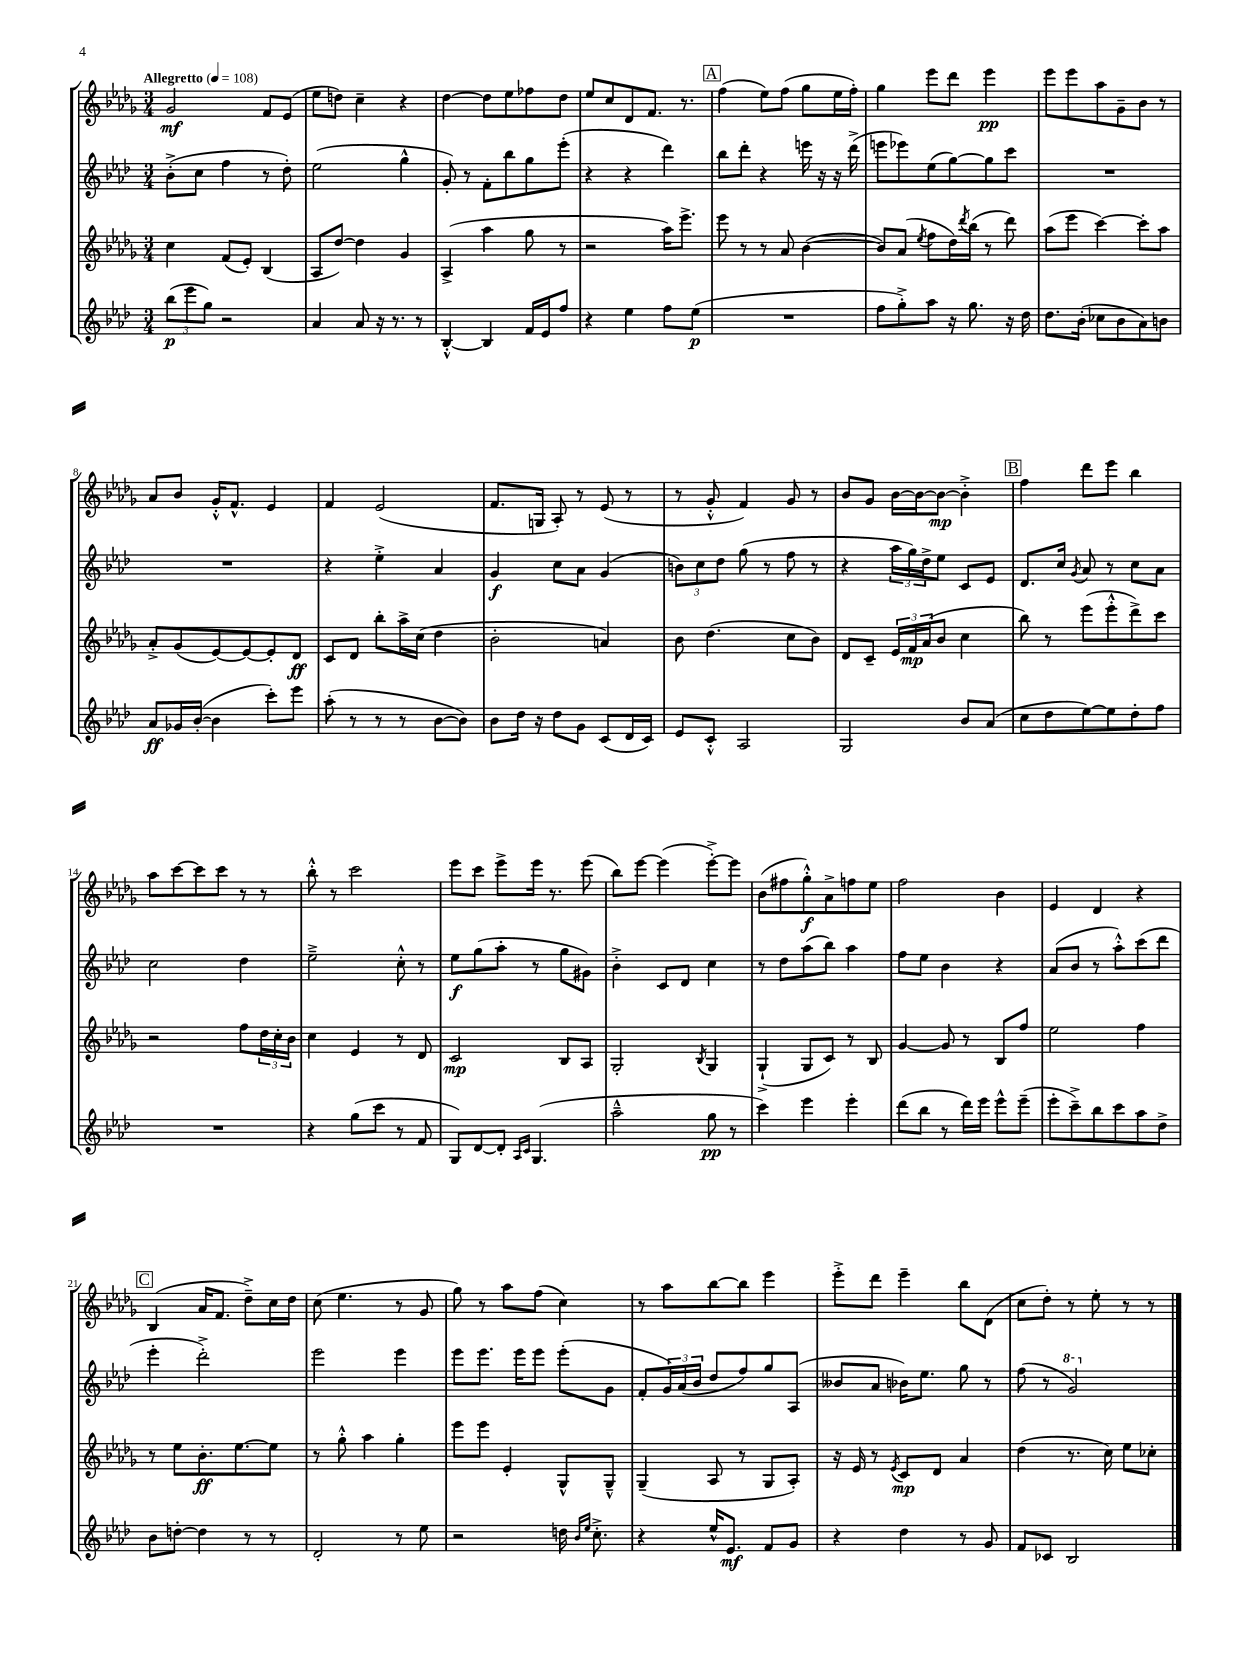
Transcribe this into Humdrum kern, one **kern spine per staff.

**kern	**dynam	**kern	**dynam	**kern	**dynam	**kern	**dynam
*part4	*part4	*part3	*part3	*part2	*part2	*part1	*part1
*staff4	*staff4	*staff3	*staff3	*staff2	*staff2	*staff1	*staff1
*clefG2	*	*clefG2	*	*clefG2	*	*clefG2	*
*k[b-e-a-d-]	*	*k[b-e-a-d-g-]	*	*k[b-e-a-d-]	*	*k[b-e-a-d-g-]	*
*M3/4	*	*M3/4	*	*M3/4	*	*M3/4	*
*MM108	*	*MM108	*	*MM108	*	*MM108	*
=1	=1	=1	=1	=1	=1	=1	=1
!	!	!	!	!	!	!LO:TX:a:B:t=Allegretto	!
(12bb-\L	p	4cc\	.	(8b-'^\L	.	2g-/	mf
12eee-\	.	.	.	.	.	.	.
.	.	.	.	8cc\J	.	.	.
12gg\J)	.	.	.	.	.	.	.
2r	.	(8f/L	.	4ff\	.	.	.
.	.	8e-'/J)	.	.	.	.	.
.	.	(4B-/	.	8r	.	8f/L	.
.	.	.	.	8dd-'\)	.	(8e-/J	.
=2	=2	=2	=2	=2	=2	=2	=2
4a-/	.	8A-/L	.	(2ee-\	.	8ee-\L	.
.	.	[8dd-/J)	.	.	.	8ddn\J)	.
8a-/	.	4dd-\]	.	.	.	4cc~\	.
16r	.	.	.	.	.	.	.
8.r	.	.	.	.	.	.	.
.	.	4g-/	.	4gg^^\	.	4r	.
8r	.	.	.	.	.	.	.
=3	=3	=3	=3	=3	=3	=3	=3
[4B-'^^/	.	(4A-^/	.	8g'/)	.	[4dd-\	.
.	.	.	.	8r	.	.	.
4B-/]	.	4aa-\	.	8f'\L	.	8dd-\L]	.
.	.	.	.	8bb-\	.	8ee-\	.
16f/LL	.	8gg-\	.	8gg\	.	8ff-X\	.
16e-/J	.	.	.	.	.	.	.
8ff/J	.	8r	.	(8eee-'\J	.	8dd-\J	.
=4	=4	=4	=4	=4	=4	=4	=4
4r	.	2r	.	4r	.	8ee-/L	.
.	.	.	.	.	.	8cc/	.
4ee-\	.	.	.	4r	.	8d-/	.
.	.	.	.	.	.	8.f/J	.
8ff\L	.	16aa-\KL)	.	4ddd-\)	.	.	.
.	.	8.eee-^\J	.	.	.	8.r	.
(8ee-\J	p	.	.	.	.	.	.
!!LO:REH:place=s1:t=A
=5	=5	=5	=5	=5	=5	=5	=5
2.r	.	8eee-\	.	8bb-\L	.	(4ff\	.
.	.	8r	.	8ddd-'\J	.	.	.
.	.	8r	.	4r	.	8ee-\L)	.
.	.	8a-/	.	.	.	(8ff\J	.
.	.	([4b-\	.	16eeen\	.	8gg-\L	.
.	.	.	.	16r	.	.	.
.	.	.	.	16r	.	16ee-\L	.
.	.	.	.	(16ddd-^\	.	16ff'\JJ)	.
=6	=6	=6	=6	=6	=6	=6	=6
8ff\L	.	8b-/L])	.	8eeen\L	.	4gg-\	.
8gg'^\)	.	(8a-/J	.	8eee-X\)	.	.	.
.	.	8qee-/	.	.	.	.	.
8aa-\J	.	8ff\L	.	(8ee-\	.	8eee-\L	.
16r	.	16dd-\L)	.	[8gg\)	.	8ddd-\J	.
.	.	8qddd-/	.	.	.	.	.
8.gg\	.	(16bb-\JJ	.	.	.	.	.
.	.	8r	.	8gg\]	.	4eee-\	pp
16r	.	8ddd-\)	.	8ccc\J	.	.	.
16dd-\	.	.	.	.	.	.	.
=7	=7	=7	=7	=7	=7	=7	=7
8.dd-\L	.	(8aa-\L	.	2.r	.	8eee-\L	.
.	.	8eee-\J	.	.	.	8eee-\	.
(16b-'\Jk	.	.	.	.	.	.	.
8cc-X\L	.	[4ccc\)	.	.	.	8aa-\	.
8b-\	.	.	.	.	.	8g-~\	.
8a-\)	.	8ccc'\L]	.	.	.	8b-\J	.
8bn\J	.	8aa-\J	.	.	.	8r	.
!!LO:LB:g=z
=8	=8	=8	=8	=8	=8	=8	=8
8a-/L	ff	8a-'^/L	.	2.r	.	8a-/L	.
16g-X/L	.	(8g-/	.	.	.	8b-/J	.
([16b-'/JJ	.	.	.	.	.	.	.
4b-\]	.	[8e-/)	.	.	.	16g-'^^/KL	.
.	.	.	.	.	.	8.f^^/J	.
.	.	8e-/_	.	.	.	.	.
8ccc'\L)	.	8e-'/]	.	.	.	4e-/	.
8eee-\J	.	8d-/J	ff	.	.	.	.
=9	=9	=9	=9	=9	=9	=9	=9
(8aa-'\	.	8c/L	.	4r	.	4f/	.
8r	.	8d-/J	.	.	.	.	.
8r	.	8bb-'\L	.	4ee-'^\	.	(2e-/	.
8r	.	16aa-^\L	.	.	.	.	.
.	.	(16cc\JJ	.	.	.	.	.
[8b-\L	.	4dd-\	.	4a-/	.	.	.
8b-\J])	.	.	.	.	.	.	.
=10	=10	=10	=10	=10	=10	=10	=10
8b-\L	.	2b-'\	.	4g/	f	8.f/L	.
16dd-\Jk	.	.	.	.	.	.	.
16r	.	.	.	.	.	16Gn/Jk	.
8dd-\L	.	.	.	8cc\L	.	8A-'/)	.
8g\J	.	.	.	8a-\J	.	8r	.
(8c/L	.	4an/)	.	(4g/	.	(8e-/	.
16d-/L	.	.	.	.	.	8r	.
16c/JJ)	.	.	.	.	.	.	.
=11	=11	=11	=11	=11	=11	=11	=11
8e-/L	.	8b-\	.	12bn\L)	.	8r	.
.	.	.	.	12cc\	.	.	.
8c'^^/J	.	(4.dd-\	.	.	.	8g-'^^/	.
.	.	.	.	12dd-\J	.	.	.
2A-/	.	.	.	(8gg\	.	4f/)	.
.	.	.	.	8r	.	.	.
.	.	8cc\L	.	8ff\	.	8g-/	.
.	.	8b-\J)	.	8r	.	8r	.
=12	=12	=12	=12	=12	=12	=12	=12
2G/	.	8d-/L	.	4r	.	8b-/L	.
.	.	8c~/J	.	.	.	8g-/J	.
.	.	24e-/LL	.	24aa-\LL	.	[16b-\LL	.
.	.	24f/	mp	24gg\)	.	.	.
.	.	.	.	.	.	16b-\J_	.
.	.	(24a-/J	.	24dd-^\J	.	.	.
.	.	8b-/J	.	8ee-\J	.	8b-\J_	mp
8b-/L	.	4cc\	.	8c/L	.	4b-'^\]	.
(8a-/J	.	.	.	8e-/J	.	.	.
!!LO:REH:place=s1:t=B
=13	=13	=13	=13	=13	=13	=13	=13
8cc\L	.	8bb-\)	.	8.d-/L	.	4ff\	.
8dd-\	.	8r	.	.	.	.	.
.	.	.	.	16cc/Jk	.	.	.
.	.	.	.	8qg/	.	.	.
[8ee-\)	.	(8eee-\L	.	8a-/	.	8ddd-\L	.
8ee-\]	.	8eee-'^^\	.	8r	.	8eee-\J	.
8dd-'\	.	8ddd-^\)	.	8cc\L	.	4bb-\	.
8ff\J	.	8ccc\J	.	8a-\J	.	.	.
!!LO:LB:g=z
=14	=14	=14	=14	=14	=14	=14	=14
2.r	.	2r	.	2cc\	.	8aa-\L	.
.	.	.	.	.	.	[8ccc\	.
.	.	.	.	.	.	8ccc\]	.
.	.	.	.	.	.	8ccc\J	.
.	.	8ff\L	.	4dd-\	.	8r	.
.	.	24dd-\L	.	.	.	8r	.
.	.	24cc'\	.	.	.	.	.
.	.	24b-\JJ	.	.	.	.	.
=15	=15	=15	=15	=15	=15	=15	=15
4r	.	4cc\	.	2ee-~^\	.	8bb-'^^\	.
.	.	.	.	.	.	8r	.
(8gg\L	.	4e-/	.	.	.	2ccc\	.
8ccc\J	.	.	.	.	.	.	.
8r	.	8r	.	8cc'^^\	.	.	.
8f/	.	8d-/	.	8r	.	.	.
=16	=16	=16	=16	=16	=16	=16	=16
8G/L)	.	2c/	mp	8ee-\L	f	8eee-\L	.
[8d-/	.	.	.	(8gg\	.	8ccc\J	.
8d-'/J]	.	.	.	8aa-'\J	.	8eee-^\L	.
16qqA-/LL	.	.	.	.	.	.	.
16qqc/JJ	.	.	.	.	.	.	.
(4.G/	.	.	.	8r	.	16eee-\Jk	.
.	.	.	.	.	.	8.r	.
.	.	8B-/L	.	8gg\L	.	.	.
.	.	8A-/J	.	8g#X\J)	.	(8eee-\	.
=17	=17	=17	=17	=17	=17	=17	=17
2aa-~^^\	.	2G-'/	.	4b-'^\	.	8bb-\L)	.
.	.	.	.	.	.	[8eee-\J	.
.	.	.	.	8c/L	.	(4eee-\]	.
.	.	.	.	8d-/J	.	.	.
.	.	8qB-/	.	.	.	.	.
8gg\	pp	4G-/	.	4cc\	.	[8eee-'^\L)	.
8r	.	.	.	.	.	8eee-\J]	.
=18	=18	=18	=18	=18	=18	=18	=18
4ccc\)	.	(4G-`^/	.	8r	.	(8b-\L	.
.	.	.	.	8dd-\L	.	8ff#X\	.
4eee-\	.	8G-/L	.	(8aa-\	.	8gg-'^^\)	f
.	.	8c/J)	.	8bb-\J)	.	8a-^\	.
4eee-'\	.	8r	.	4aa-\	.	8ffn\	.
.	.	8B-/	.	.	.	8ee-\J	.
=19	=19	=19	=19	=19	=19	=19	=19
(8ddd-\L	.	[4g-/	.	8ff\L	.	2ff\	.
8bb-\J	.	.	.	8ee-\J	.	.	.
8r	.	8g-/]	.	4b-\	.	.	.
16ddd-\LL)	.	8r	.	.	.	.	.
16eee-\JJ	.	.	.	.	.	.	.
8eee-^^\L	.	8B-/L	.	4r	.	4b-\	.
(8eee-~\J	.	8ff/J	.	.	.	.	.
=20	=20	=20	=20	=20	=20	=20	=20
8eee-'\L	.	2ee-\	.	(8a-/L	.	4e-/	.
8ccc~^\)	.	.	.	8b-/J	.	.	.
8bb-\	.	.	.	8r	.	4d-/	.
8ccc\	.	.	.	8aa-'^^\L)	.	.	.
8aa-\	.	4ff\	.	(8ccc\	.	4r	.
8dd-^\J	.	.	.	8ddd-\J	.	.	.
!!LO:LB:g=z
!!LO:REH:place=s1:t=C
=21	=21	=21	=21	=21	=21	=21	=21
8b-\L	.	8r	.	4eee-'\	.	(4B-/	.
[8ddn'\J	.	8ee-\L	.	.	.	.	.
4dd\]	.	8.b-'\	ff	2ddd-'^\)	.	16a-/KL	.
.	.	.	.	.	.	8.f/J	.
.	.	[8.ee-\	.	.	.	.	.
8r	.	.	.	.	.	8dd-~^\L)	.
8r	.	8ee-\J]	.	.	.	16cc\L	.
.	.	.	.	.	.	16dd-\JJ	.
=22	=22	=22	=22	=22	=22	=22	=22
2d-'/	.	8r	.	2eee-\	.	(8cc\	.
.	.	8gg-'^^\	.	.	.	4.ee-\	.
.	.	4aa-\	.	.	.	.	.
8r	.	4gg-'\	.	4eee-\	.	8r	.
8ee-\	.	.	.	.	.	8g-/	.
=23	=23	=23	=23	=23	=23	=23	=23
2r	.	8eee-\L	.	8eee-\L	.	8gg-\)	.
.	.	8eee-\J	.	8.eee-\J	.	8r	.
.	.	4e-'/	.	.	.	8aa-\L	.
.	.	.	.	16eee-\KL	.	.	.
.	.	.	.	8eee-\J	.	(8ff\J	.
16ddn\	.	8G-^^/L	.	(8eee-'\L	.	4cc\)	.
16qqb-/LL	.	.	.	.	.	.	.
16qqee-/JJ	.	.	.	.	.	.	.
8.cc'^\	.	.	.	.	.	.	.
.	.	8G-~^^/J	.	8g\J	.	.	.
=24	=24	=24	=24	=24	=24	=24	=24
4r	.	(4G-~/	.	8f'/L	.	8r	.
.	.	.	.	24g/L)	.	8aa-\L	.
.	.	.	.	(24a-/	.	.	.
.	.	.	.	24b-/JJ	.	.	.
16ee-^^/KL	.	8A-/	.	8dd-/L	.	[8bb-\	.
8.e-/J	mf	.	.	.	.	.	.
.	.	8r	.	8ff/)	.	8bb-\J]	.
8f/L	.	8G-/L	.	8gg/	.	4eee-\	.
8g/J	.	8A-'/J)	.	(8A-/J	.	.	.
=25	=25	=25	=25	=25	=25	=25	=25
4r	.	16r	.	8b--X/L	.	8eee-'^\L	.
.	.	16e-/	.	.	.	.	.
.	.	8r	.	8a-/J	.	8ddd-\J	.
.	.	8qe-/	.	.	.	.	.
4dd-\	.	8c/L	mp	16b-X\KL)	.	4eee-~\	.
.	.	.	.	8.ee-\J	.	.	.
.	.	8d-/J	.	.	.	.	.
8r	.	4a-/	.	8gg\	.	8bb-\L	.
8g/	.	.	.	8r	.	(8d-\J	.
=26	=26	=26	=26	=26	=26	=26	=26
8f/L	.	(4dd-\	.	(8ff\	.	8cc\L	.
8c-X/J	.	.	.	8r	.	8dd-'\J)	.
*	*	*	*	*8va	*	*	*
2B-/	.	8.r	.	2gg/)	.	8r	.
.	.	.	.	.	.	8ee-'\	.
.	.	16cc\)	.	.	.	.	.
.	.	8ee-\L	.	.	.	8r	.
.	.	8cc-X'\J	.	.	.	8r	.
*	*	*	*	*X8va	*	*	*
==	==	==	==	==	==	==	==
*-	*-	*-	*-	*-	*-	*-	*-
